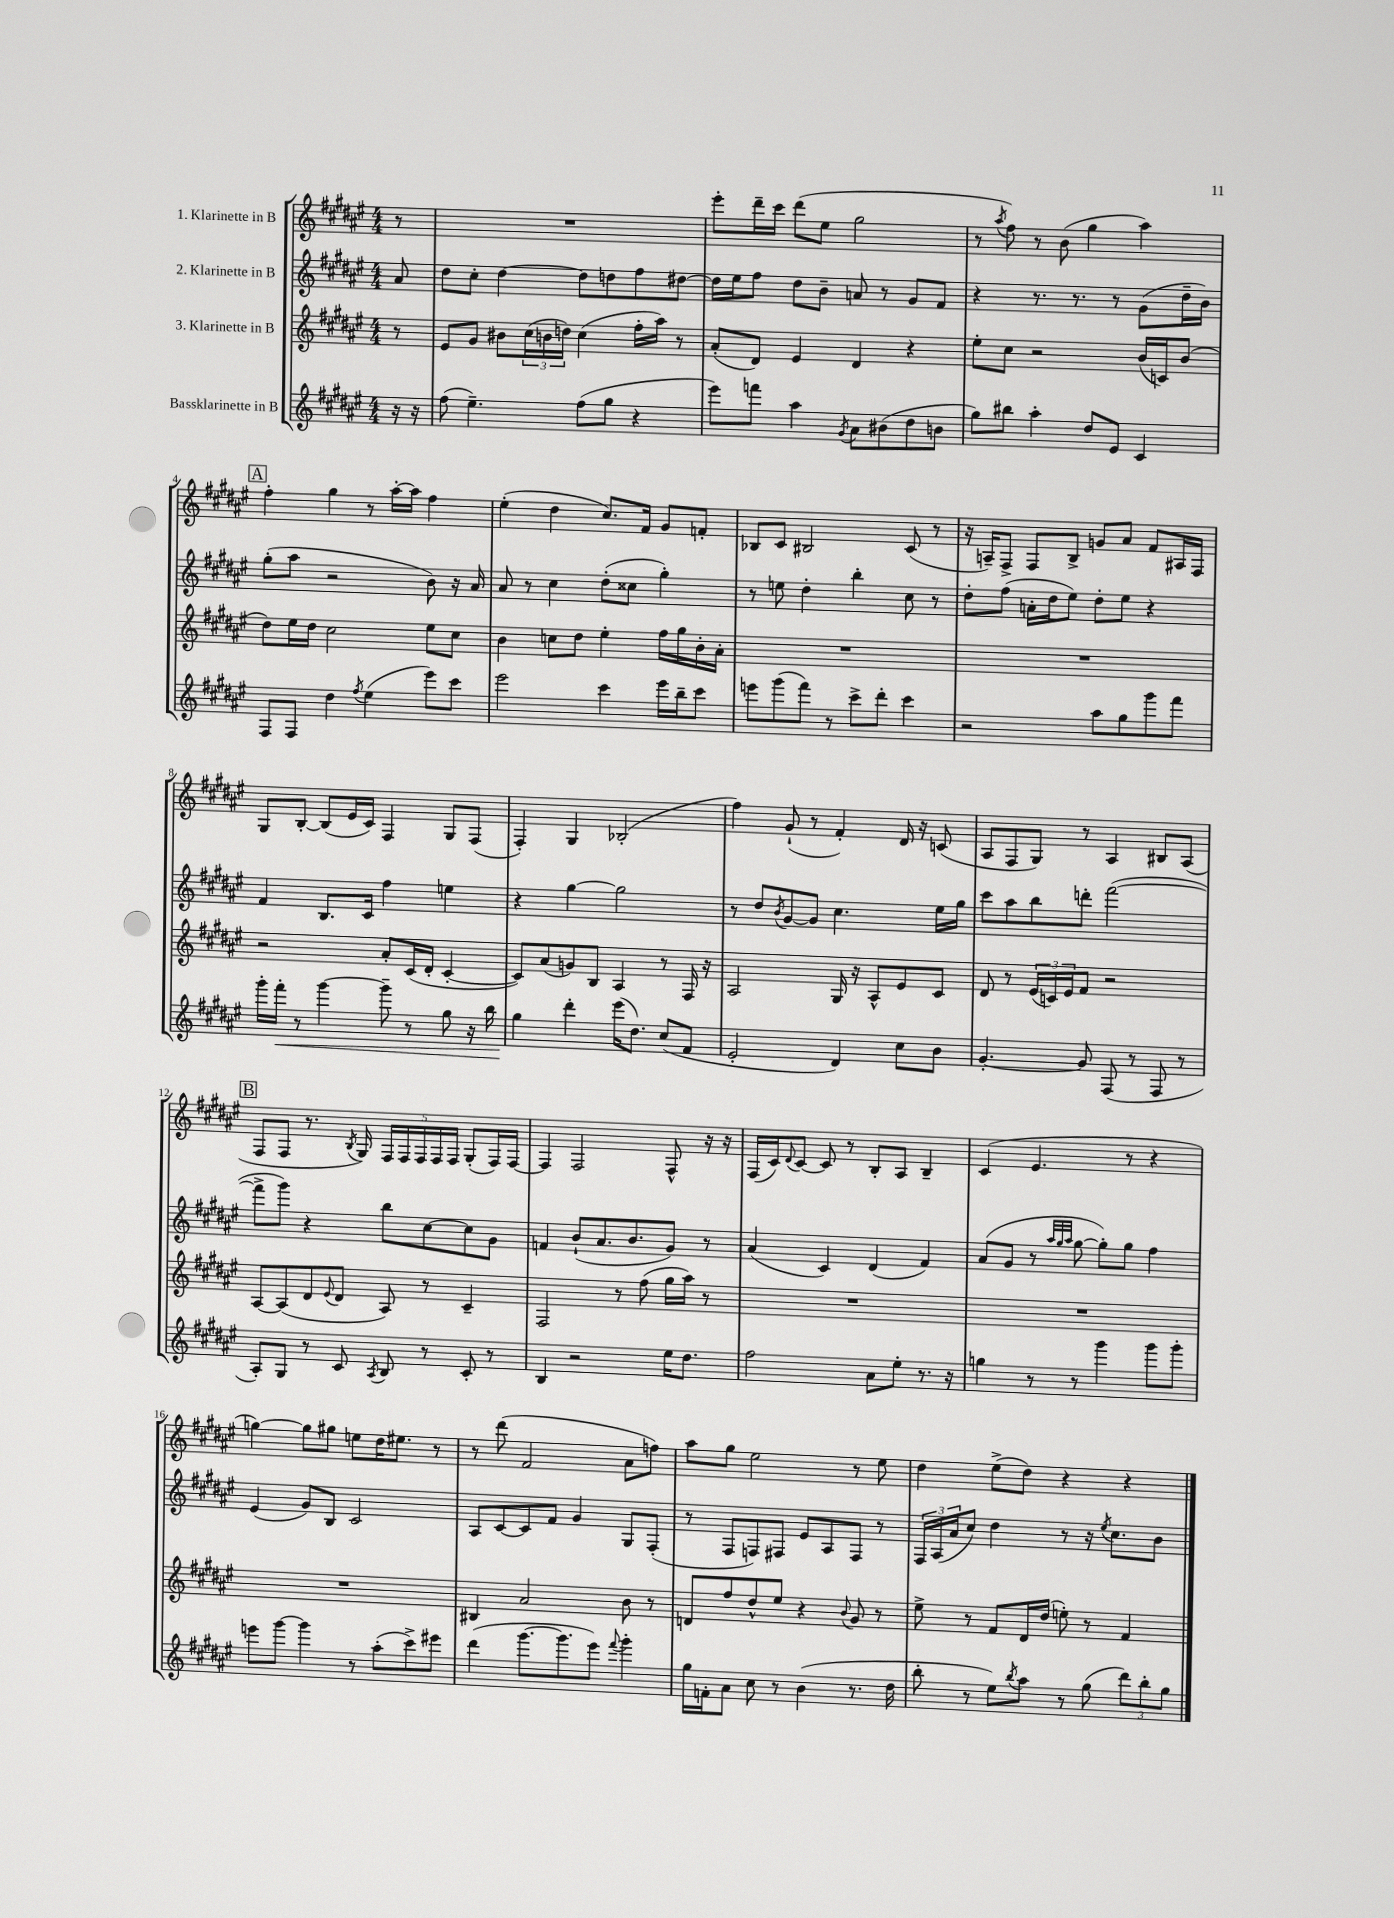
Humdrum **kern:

**kern	**dynam	**kern	**kern	**kern
*part4	*part4	*part3	*part2	*part1
*staff4	*staff4	*staff3	*staff2	*staff1
*I"Bassklarinette in B	*	*I"3. Klarinette in B	*I"2. Klarinette in B	*I"1. Klarinette in B
*clefG2	*	*clefG2	*clefG2	*clefG2
*k[f#c#g#d#a#e#]	*	*k[f#c#g#d#a#e#]	*k[f#c#g#d#a#e#]	*k[f#c#g#d#a#e#]
*M4/4	*	*M4/4	*M4/4	*M4/4
=	=	=	=	=
16r	.	8r	8a#/	8r
16r	.	.	.	.
=1	=1	=1	=1	=1
(8ff#\	.	8e#/L	8dd#\L	1r
4.ee#~\)	.	8g#/J	8cc#'\J	.
.	.	8b#X\L	[4dd#\	.
.	.	(24cc#\L	.	.
.	.	24bn\	.	.
.	.	24ddn\JJ)	.	.
(8ff#\L	.	(4cc#\	8dd#\L]	.
8gg#\J	.	.	8ddn\	.
4r	.	16ff#'\LL	8ff#\	.
.	.	16aa#\JJ)	.	.
.	.	8r	[8dd#X\J	.
=2	=2	=2	=2	=2
8eee#\L)	.	(8a#'/L	16dd#\LL]	8eee#'\L
.	.	.	16ee#\J	.
8fffn\J	.	8d#/J)	8ff#\J	16ddd#~\L
.	.	.	.	16ccc#\JJ
4aa#\	.	4e#/	8dd#\L	(8ddd#\L
.	.	.	8b~\J	8ee#\J
8qg#/	.	.	.	.
8a#\L	.	4d#/	8an/	2gg#\
(8b#X\	.	.	8r	.
8dd#\	.	4r	8g#/L	.
8bn\J	.	.	8f#/J	.
=3	=3	=3	=3	=3
8gg#\L)	.	8ee#'\L	4r	8r
.	.	.	.	8qaa#/
8bb#X\J	.	8cc#\J	.	8ff#\)
4aa#'\	.	2r	8.r	8r
.	.	.	.	(8b\
.	.	.	8.r	.
8dd#/L	.	.	.	4gg#\
8e#/J	.	.	8r	.
4c#/	.	(16b/LL	(8g#\L	4aa#\)
.	.	16cn/J)	.	.
.	.	(8b/J	16dd#~\L	.
.	.	.	16b\JJ)	.
!!LO:LB:g=z
!!LO:REH:place=s1:t=A
=4	=4	=4	=4	=4
8F#/L	.	8dd#\L)	(8gg#'\L	4ff#'\
8F#/J	.	16ee#\L	8aa#\J	.
.	.	16dd#\JJ	.	.
4dd#\	.	2cc#\	2r	4gg#\
8qff#/	.	.	.	.
(4ee#\	.	.	.	8r
.	.	.	.	[16aa#'\LL
.	.	.	.	16aa#\JJ]
8eee#\L)	.	8ee#\L	8b\)	4ff#\
8ccc#\J	.	8cc#\J	16r	.
.	.	.	16a#/	.
=5	=5	=5	=5	=5
2eee#\	.	4b\	8a#/	(4ee#'\
.	.	.	8r	.
.	.	8ccn\L	4cc#\	4dd#\
.	.	8dd#\J	.	.
4ccc#\	.	4ee#'\	(8dd#'\L	8.cc#/L)
.	.	.	8cc##X\J	.
.	.	.	.	16f#/Jk
16eee#\LL	.	16ff#\LL	4gg#'\)	8g#/L
16bb~\J	.	16gg#\	.	.
8ccc#\J	.	16b'\	.	8fn'/J
.	.	16a#'\JJ	.	.
=6	=6	=6	=6	=6
8eeen\L	.	1r	8r	8B-X/L
(8ggg#\	.	.	8een\	8c#/J
8fff#\J)	.	.	4dd#'\	2B#X/
8r	.	.	.	.
8ccc#^\L	.	.	4bb'\	.
8ddd#'\J	.	.	.	.
4ccc#\	.	.	8cc#\	(8c#/
.	.	.	8r	8r
=7	=7	=7	=7	=7
2r	.	1r	8dd#'\L	16r
.	.	.	.	16An~/KL)
.	.	.	(8ff#\J	8F#^/J
.	.	.	16an'\LL	8F#/L
.	.	.	16dd#\J	.
.	.	.	8ee#\J)	8B^/J
8aa#\L	.	.	8dd#'\L	8gn/L
8gg#\	.	.	8ee#\J	8a#/J
8ggg#\	.	.	4r	8f#/L
8fff#\J	.	.	.	16A#X/L
.	.	.	.	16F#/JJ
!!LO:LB:g=z
=8	=8	=8	=8	=8
16ggg#'\LL	.	2r	4f#/	8G#/L
!	!LO:HP:b	!	!	!
16fff#'\JJ	<	.	.	.
8r	.	.	.	[8B'/J
[4ggg#\	.	.	8.B/L	(8B/L]
.	.	.	.	16e#/L
.	.	.	16c#/Jk	16c#/JJ)
8ggg#~\]	.	8a#'/L	4ff#\	4F#/
8r	.	(16c#/L	.	.
.	.	16d#'/JJ	.	.
8gg#\	.	[4c#'/	4een\	8G#/L
16r	.	.	.	(8F#/J
16bb\	.	.	.	.
=9	=9	=9	=9	=9
4gg#\	.	8c#/L])	4r	4F#'/)
.	.	(8a#/	.	.
4ddd#'\	[	8gn/)	[4gg#\	4G#/
.	.	8B/J	.	.
(16eee#\KL	.	4A#/	2gg#\]	(2B-X'/
8.dd#\J)	.	.	.	.
(8cc#/L	.	8r	.	.
8f#/J	.	16F#/	.	.
.	.	16r	.	.
=10	=10	=10	=10	=10
2e#'/	.	2A#/	8r	4ff#\)
.	.	.	8dd#/L	.
.	.	.	8qb/	.
.	.	.	[8g#/	(8g#`/
.	.	.	8g#/J]	8r
4d#/)	.	16G#/	4.cc#\	4f#'/)
.	.	16r	.	.
.	.	8A#^^/L	.	.
8cc#\L	.	8e#/	.	16d#/
.	.	.	.	16r
8b\J	.	8c#/J	16ee#\LL	(8cn/
.	.	.	16gg#\JJ	.
=11	=11	=11	=11	=11
[4.g#'/	.	8d#/	8ccc#\L	8A#/L
.	.	8r	8aa#\	8F#/
.	.	(24e#/LL	8bb\	8G#/J)
.	.	24cn/)	.	.
.	.	24e#/J	.	.
8g#/]	.	8f#/J	8dddn'\J	8r
(8F#/	.	2r	([2fff#\	4A#/
8r	.	.	.	.
8F#/	.	.	.	8B#X/L
8r	.	.	.	(8A#/J
!!LO:LB:g=z
!!LO:REH:place=s1:t=B
=12	=12	=12	=12	=12
8A#'/L)	.	[8A#/L	8fff#^\L]	8F#/L
8G#/J	.	(8A#/]	8ggg#\J)	8F#/J
8r	.	8d#/	4r	8.r
.	.	8qqe#/	.	.
8c#/	.	8d#/J	.	.
.	.	.	.	8qB/
.	.	.	.	16G#/)
8qA#/	.	.	.	.
8B/	.	8A#/)	8bb\L	20F#/LL
.	.	.	.	20F#/
.	.	.	.	20F#/
8r	.	8r	[8cc#\	.
.	.	.	.	20F#/
.	.	.	.	20F#/JJ
8c#'/	.	4c#~/	8cc#\]	(8G#'/L
8r	.	.	8g#\J	16F#/L)
.	.	.	.	[16F#/JJ
=13	=13	=13	=13	=13
4B/	.	2F#/	4fn/	4F#/]
2r	.	.	(8b`/L	2F#/
.	.	.	8.a#/	.
.	.	8r	.	.
.	.	.	8.b/	.
.	.	(8ff#\	.	.
16ee#\KL	.	16gg#\LL	8g#/J)	8F#^^/
8.dd#\J	.	16aa#\JJ)	.	.
.	.	8r	8r	16r
.	.	.	.	16r
=14	=14	=14	=14	=14
2ff#\	.	1r	(4a#/	(16F#/LL
.	.	.	.	16c#/J)
.	.	.	.	8qqd#/
.	.	.	.	[8c#/J
.	.	.	4c#/)	8c#/]
.	.	.	.	8r
8a#\L	.	.	(4d#/	8B'/L
8ee#'\J	.	.	.	8A#/J
8.r	.	.	4f#/)	4B~/
16r	.	.	.	.
=15	=15	=15	=15	=15
4ggn\	.	1r	(8a#/L	(4c#/
.	.	.	8g#/J	.
8r	.	.	8r	4.e#/
.	.	.	32qqaa#/LLL	.
.	.	.	32qqgg#/	.
.	.	.	32qqaa#/JJJ	.
8r	.	.	[8gg#\	.
4ggg#\	.	.	8gg#'\L])	.
.	.	.	8gg#\J	8r
8ggg#\L	.	.	4ff#\	4r
8ggg#'\J	.	.	.	.
!!LO:LB:g=z
=16	=16	=16	=16	=16
8eeen\L	.	1r	(4e#/	[4ggn\)
[8ggg#\J	.	.	.	.
4ggg#\]	.	.	8g#/L)	8gg\L]
.	.	.	8B/J	8gg#X\J
8r	.	.	2c#/	8een\L
(8aa#'\L	.	.	.	16dd#\K
.	.	.	.	8.ee#X\J
8ccc#^\)	.	.	.	.
8eee#X\J	.	.	.	8r
=17	=17	=17	=17	=17
(4ddd#\	.	4B#X/	8A#/L	8r
.	.	.	[8c#/	(8ddd#\
[8.ggg#\L	.	2a#/	8c#/]	2f#/
.	.	.	8f#/J	.
8.ggg#\]	.	.	.	.
.	.	.	4g#/	.
8eee#\J)	.	.	.	.
8qqfff#/	.	.	.	.
4ggg#'\	.	8b\	8G#/L	8a#\L
.	.	8r	(8F#'/J	8ffn\J)
=18	=18	=18	=18	=18
16gg#\LL	.	8dn/L	8r	8aa#\L
16fn'\J	.	.	.	.
8a#\J	.	8ff#/	8F#/L	8gg#\J
8cc#\	.	8dd#^^/	8Fn/)	2ee#\
8r	.	8ee#/J	8F#X/J	.
(4b\	.	4r	8e#/L	.
.	.	.	8A#/	.
.	.	8qqb/	.	.
8.r	.	8g#/	8F#/J	8r
.	.	8r	8r	8ee#\
16dd#\	.	.	.	.
=19	=19	=19	=19	=19
8bb'\	.	8ee#^\	24F#/LL	4dd#\
.	.	.	(24A#/	.
.	.	.	24a#/J	.
8r	.	8r	8cc#/J)	.
8ee#\L)	.	8f#/L	4dd#\	(8ee#^\L
8qbb/	.	.	.	.
8aa#\J	.	16d#/L	.	8dd#\J)
.	.	(16dd#/JJ	.	.
8r	.	8een'\)	8r	4r
(8gg#\	.	8r	16r	.
.	.	.	8qee#/	.
.	.	.	8.cc#\L	.
12ddd#\L)	.	4f#/	.	4r
12bb'\	.	.	.	.
.	.	.	8b\J	.
12gg#\J	.	.	.	.
==	==	==	==	==
*-	*-	*-	*-	*-
